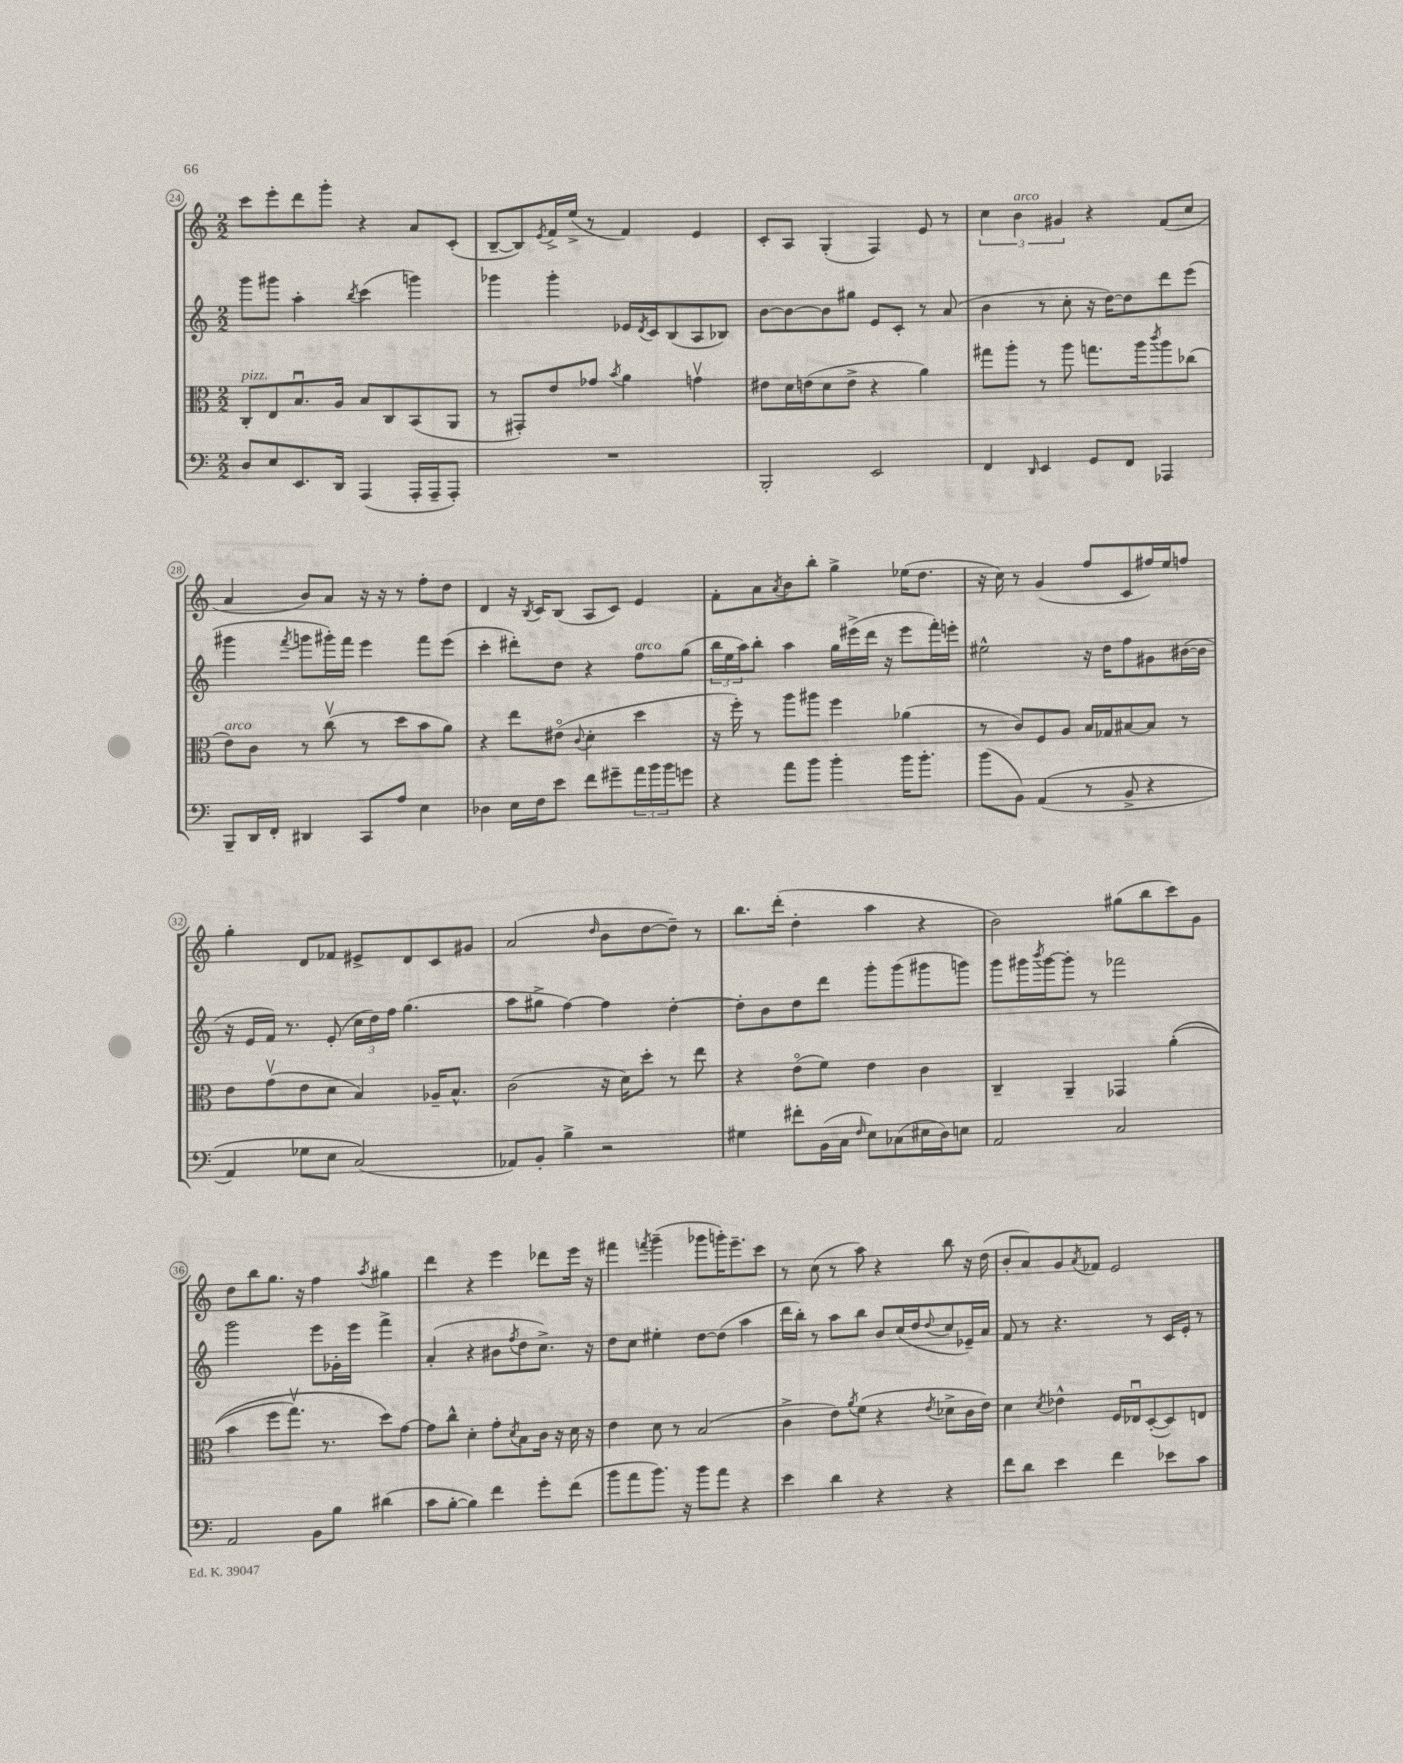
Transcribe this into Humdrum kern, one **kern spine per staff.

**kern	**kern	**kern	**kern
*staff4	*staff3	*staff2	*staff1
*clefF4	*clefC3	*clefG2	*clefG2
*k[]	*k[]	*k[]	*k[]
*M2/2	*M2/2	*M2/2	*M2/2
8D	8C'	8ggg	8ccc
8E	8E	8ggg#	8eee'
8.EE	8.Bu	4aa'	8ddd
.	.	.	8ggg'
16DD	16A	.	.
.	.	8qbb	.
(4AAA	8B	(4ccc	4r
.	8C	.	.
16AAA'	(8BB	4ggg)	8a
16AAA~	.	.	.
8AAA')	8AA	.	(8c'
=	=	=	=
1r	8r	4ggg-	[8B~
.	8GG#')	.	8B])
.	.	.	8qe
.	8e	4ggg-'	16f^
.	.	.	(16ee^
.	8g-	.	8r
.	8qb	.	.
.	4a	16e-	4f)
.	.	8qd	.
.	.	16c	.
.	.	(8B	.
.	4gv	8A	4e
.	.	8B-)	.
=	=	=	=
2BBB'	8e#	[8b	8c'
.	16d	8b_	8A
.	(16e	.	.
.	8d	8b]	(4G'
.	8e^	8gg#	.
2EE	4r	8e	4F)
.	.	8c'	.
.	4a)	8r	8e
.	.	(8a	8r
=	=	=	=
4FF	8gg#	4b	6cc
.	8aa'	.	.
.	.	.	6b
16qqDD	.	.	.
4EE	8r	8r	.
.	.	.	6g#
.	8aa	8cc'	.
8GG	8.gg	16r	4r
.	.	[16dd)	.
8FF	.	8dd]	.
.	16aa	.	.
.	8qccc	.	.
4AAA-	8aa	8ddd	(8f
.	(8cc-	(8eee	8cc
=	=	=	=
8BBB~	8e)	4ggg#	4a
16DD	8c	.	.
16FF'	.	.	.
.	.	8qfff	.
4DD#	8r	8ggg	8b)
.	(8ccv	16ggg#')	8a
.	.	16fff	.
8CC	8r	4eee	16r
.	.	.	16r
8A	8dd	.	8r
4E	8b	8fff	8ff'
.	8a)	(8eee	8dd
=	=	=	=
4D-	4r	4ccc'	4d
16E	8ee	8ddd#')	16r
.	.	.	8qB
16F	.	.	16c
8e	(8e#o	8dd	(8B
.	8qqc	.	.
8f	4d'	4r	8A
8g#~	.	.	8c)
24a	4dd	8ff	4e
24b	.	.	.
24b	.	.	.
8g	.	(8gg	.
=	=	=	=
4r	16r	24bb	8f'
.	.	24ee	.
.	16ff')	.	.
.	.	24aa)	.
.	8r	8bb'	8a
.	.	.	8qa
8a	8aa	4aa	8b
8b	8aa#	.	8bb'
4b'	4ff	16gg	4gg^
.	.	(16eee#^	.
.	.	16ddd	.
.	.	16r	.
16b	(4a-	8eee#	(16ee-
8.b'	.	.	8.dd
.	.	16fff')	.
.	.	16eee'	.
=	=	=	=
(8b	8r	2ee#^^	16r
.	.	.	16cc)
8BB)	8c)	.	8r
&((4AA	8F	.	(4g
.	8A	.	.
8r	16B	16r	8ff
.	16G-	16dd	.
8BB^	[8B#	8ff	8c
4r	8B#]	8g#	16ff#)
.	.	.	16ee
.	8r	([16b#	8ff
.	.	16b#]	.
=	=	=	=
4AA)	8e	16r	4gg'
.	.	16e	.
.	(8gv	16f)	.
.	.	8.r	.
8G-	8e	.	8d
8E	8d	(8e'	8f-
(2C&)	4B)	24cc	8e#^
.	.	24dd)	.
.	.	24ff	.
.	.	(4.gg	8d
.	16A-~	.	8c
.	8.B^^	.	.
.	.	.	8g#
=	=	=	=
8AA-)	(2c	8aa	(2a
8BB'	.	8gg#^	.
4B^	.	[4ff)	.
.	.	.	16qqdd
2r	16r	4ff]	8b
.	16d)	.	.
.	8dd'	.	[8dd
.	8r	[4dd'	8dd~])
.	8ee	.	8r
=	=	=	=
4G#	4r	8dd']	8.bb
.	.	8b	.
.	.	.	(16ddd'
8f#'	(8eo	8dd	4dd'
(16BB	8f)	8ddd	.
16C	.	.	.
16qqF	.	.	.
8E)	4e	8ggg'	4aa
(8C-	.	(8ggg	.
16E#	4c	8ggg#	4r
16D)	.	.	.
8E	.	8ggg)	.
=	=	=	=
2AA	4C~	8ggg	2b)
.	.	16ggg#	.
.	.	8qbbb	.
.	.	[16ggg#	.
.	4AA~	8ggg#']	.
.	.	8r	.
2C	4GG-	2fff-	(8gg#
.	.	.	8bb
.	&((4a'	.	8ccc)
.	.	.	8g
=	=	=	=
2AA	4b	2ggg	8dd
.	.	.	8bb
.	8ff	.	8.gg
.	8.ggv)	.	.
.	.	.	16r
8BB	.	8eee	4ff
.	8.r	.	.
8B	.	16g-'	.
.	.	16eee	.
.	.	.	8qaa
(4d#	8dd&)	4fff^	4gg#
.	[8g	.	.
=	=	=	=
8c	8g]	(4a'	4ddd
[8B'	8cc^^	.	.
4B])	4d'	4r	4r
4f	8g'	8b#	4eee
.	8qd	8qff	.
.	8B	8dd	.
8g'	16c	8.cc^)	8ddd-
.	16r	.	.
(8f	16d	.	16eee
.	16r	16r	16r
=	=	=	=
8b	4e	8dd	4fff#
8a	.	8cc	.
.	.	.	8qfff
8.b)	8d	4ee#'	(4ggg~
.	8r	.	.
16r	.	.	.
8b	(2B	[8dd	8ggg-
8a	.	(8dd]	16ggg')
.	.	.	8.eee~
4r	.	4aa	.
.	.	.	8ccc
=	=	=	=
4e	4c^	16ddd	8r
.	.	16bb')	.
.	.	8r	(8cc
4d	8e)	8aa	8r
.	8qa	.	.
.	(8f	8bb	8aa)
4r	4r	8b	4r
.	.	(16cc	.
.	.	16dd	.
.	8qe	8qqdd	.
4r	8d-^	8cc	8bb
.	16c	16e-~)	16r
.	16e)	16a	(16dd
=	=	=	=
8f	4d	8f	8b'
8d	.	8r	8a)
.	8qd	.	.
4e	4e-^^	4.r	8g
.	.	.	8qa
.	.	.	8f-
4f	16F	.	2e
.	16E-u	.	.
.	([8D'	8r	.
8e-	8D])	16c	.
.	.	16e'	.
8c	8E	8r	.
==	==	==	==
*-	*-	*-	*-
